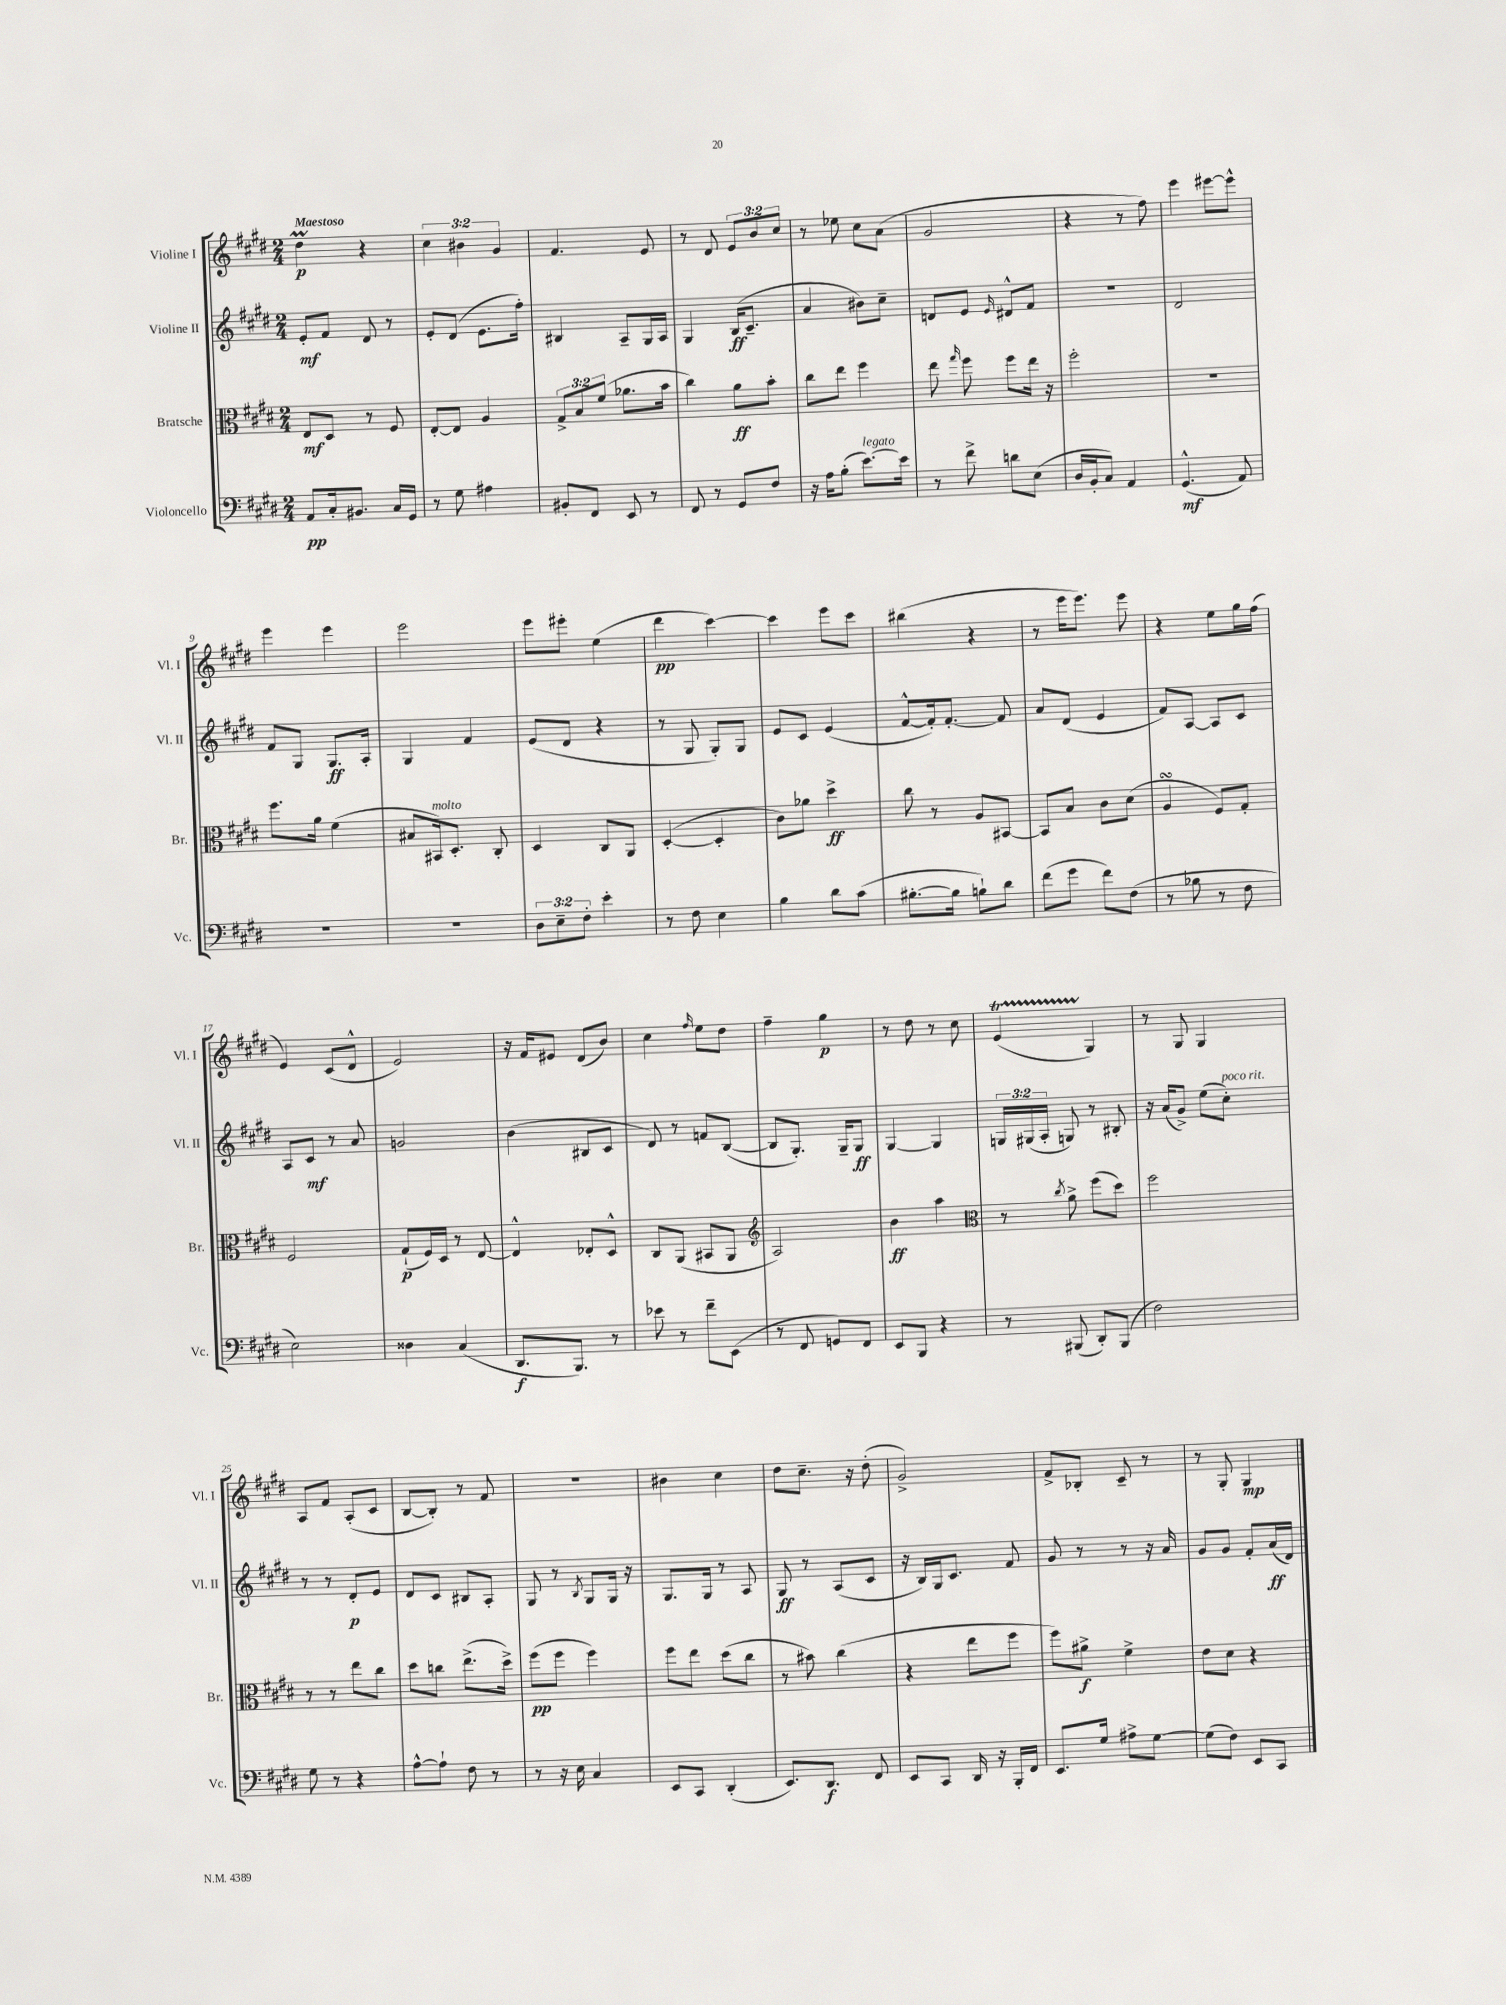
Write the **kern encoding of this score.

**kern	**kern	**kern	**kern
*staff4	*staff3	*staff2	*staff1
*clefF4	*clefC3	*clefG2	*clefG2
*k[f#c#g#d#]	*k[f#c#g#d#]	*k[f#c#g#d#]	*k[f#c#g#d#]
*M2/4	*M2/4	*M2/4	*M2/4
8AA/L	8E/L	8e'/L	4dd#\
16C#'/k	8D#/J	8f#/J	.
8.BB#/J	.	.	.
.	8r	8d#/	4r
16C#/LL	8F#/	8r	.
16GG#/JJ	.	.	.
=	=	=	=
8r	[8E'/L	8e'/L	6cc#\
8G#\	8E/]J	(8d#/J	.
.	.	.	6b#\
4A#\	4A/	8.e\L	.
.	.	.	6g#/
.	.	16ff#'\Jk)	.
=	=	=	=
8BB#'/L	12G#^/L	4B#/	4.f#/
.	12B/	.	.
8FF#/J	.	.	.
.	(12f#/J	.	.
8EE/	8.a-\L	8A~/L	.
8r	.	16G#/L	8e/
.	16b\Jk	16A/JJ	.
=	=	=	=
8FF#/	4cc#\)	4G#/	8r
8r	.	.	8d#/
8GG#/L	8a\L	(16B/LK	12e/L
.	.	8.c#~/J	.
.	.	.	12b/
8F#/J	8b'\J	.	.
.	.	.	12cc#/J
=	=	=	=
16r	8cc#\L	4a/	8r
16A\LK	.	.	.
(8B'\J	8ee\J	.	8ee-\
[8.e\L)	4ff#\	8b#\L)	8cc#\L
.	.	8cc#~\J	(8a\J
16e\]Jk	.	.	.
=	=	=	=
8r	8ee\	8d/L	2g#/
.	16qqgg#/	.	.
8f#^\	8ff#\	8e/J	.
.	.	16qqe/	.
8d\L	8ff#\L	8d#^^/L	.
(8E\J	16ee\Jk	8f#/J	.
.	16r	.	.
=	=	=	=
16D#/LL	2ff#'\	2r	4r
16BB'/J	.	.	.
8C#/J)	.	.	.
4AA/	.	.	8r
.	.	.	8ff#\)
=	=	=	=
(4.GG#^^/	2r	2d#/	4eee\
.	.	.	[8eee#\L
8AA/)	.	.	8eee#^^\]J
=	=	=	=
2r	8.ff#\L	8f#/L	4eee\
.	.	8G#/J	.
.	16a\Jk	.	.
.	(4f#\	8.G#/L	4eee\
.	.	16A'/Jk	.
=	=	=	=
2r	8B#/L	4G#/	2eee\
.	16BB#/k)	.	.
.	8.D#'/J	.	.
.	.	4f#/	.
.	8C#'/	.	.
=	=	=	=
12D#\L	4D#/	(8e/L	8eee\L
12E~\	.	.	.
.	.	8d#/J	8eee#'\J
12F#'\J	.	.	.
4e'\	8C#/L	4r	(4ee\
.	8AA/J	.	.
=	=	=	=
8r	([4D#'/	8r	4ddd#\
8F#\	.	8G#/	.
4E\	4D#'/]	8G#'/L)	[4ccc#\)
.	.	8G#/J	.
=	=	=	=
4B\	8c#\L)	8e/L	4ccc#\]
.	8a-\J	8c#/J	.
8d#\L	4dd#^\	(4e/	8eee\L
(8c#\J	.	.	8ccc#\J
=	=	=	=
[8.B#'\L	8cc#\	[8f#^^/L	(4bb#\
.	8r	16f#'/]k)	.
16B#\]Jk	.	[8.f#'/J	.
8B`\L)	8A/L	.	4r
8d#\J	[8BB#/J	8f#/]	.
=	=	=	=
(8f#\L	8BB#/]L	8a/L	8r
8g#\J	8B/J	(8d#/J	16eee\LK
.	.	.	8.eee\J)
8f#\L)	8c#\L	4e/	.
(8F#\J	(8d#\J	.	8eee\
=	=	=	=
8r	4A/	8f#/L)	4r
8B-\	.	[8A/J	.
8r	8F#/L)	8A/]L	8ee\L
8F#\	8G#'/J	8c#/J	16gg#\L
.	.	.	(16ff#\JJ
=	=	=	=
2E\)	2F#/	8A/L	4e/)
.	.	8c#/J	.
.	.	8r	(8c#/L
.	.	8a/	8d#^^/J
=	=	=	=
4D##\	(8G#`/L	2g/	2e/)
.	16F#/L)	.	.
.	16D#/JJ	.	.
(4C#/	8r	.	.
.	[8E/	.	.
=	=	=	=
8.DD#/L	4E^^/]	(4b\	16r
.	.	.	16f#/LK
.	.	.	8e#/J
8.BBB/J)	.	.	.
.	8E-'/L	8B#/L	(8d#/L
8r	8D#^^/J	8c#/J	8b/J)
=	=	=	=
8e-\	8C#/L	8d#/)	4cc#\
8r	(8AA/J	8r	.
.	.	.	16qqff#/
8f#~\L	8BB#/L	8f/L	8ee\L
(8EE\J	8AA/J	([8B/J	8dd#\J
=	=	=	=
*	*clefG2	*	*
8r	2A/)	8B/]L	4ff#~\
8FF#/	.	8.G#'/J)	.
8GG/L)	.	.	4gg#\
.	.	16G#~/LK	.
8FF#/J	.	8G#/J	.
=	=	=	=
8EE/L	4b\	[4G#/	8r
8BBB/J	.	.	8dd#\
4r	4aa\	4G#/]	8r
.	.	.	8cc#\
=	=	=	=
*	*clefC3	*	*
8r	8r	24G/LL	(4e/
.	.	(24G#/	.
.	.	24A'/JJ	.
.	8qcc#/	.	.
(8BBB#/	8a^\	8G/)	.
8DD#'/L)	(8ff#\L	8r	4G#/)
(8BBB#/J	8dd#\J)	8B#'/	.
=	=	=	=
2F#\)	2ff#\	16r	8r
.	.	(16a/LK	.
.	.	8g#^/J)	8G#/
.	.	(8ee\L	4G#/
.	.	8cc#'\J)	.
=	=	=	=
8G#\	8r	8r	8A/L
8r	8r	8r	8f#/J
4r	8ee\L	8d#'/L	(8A'/L
.	8cc#\J	8e/J	8c#/J
=	=	=	=
[8A^^\L	8dd#\L	8d#/L	[8B/L
8A`\]J	8cc\J	8c#/J	8B'/]J)
8F#\	(8.ee^\L	8B#/L	8r
8r	.	8A'/J	8f#/
.	16dd#^\Jk)	.	.
=	=	=	=
8r	(8ff#\L	8G#/	2r
16r	8ff#\J	8r	.
16E\	.	.	.
.	.	8qB/	.
4C#/	4ff#\)	8G#/L	.
.	.	16G#/Jk	.
.	.	16r	.
=	=	=	=
8EE/L	8ff#\L	8.G#/L	4b#\
8CC#/J	8ee\J	.	.
.	.	16G#/Jk	.
(4DD#'/	(8dd#\L	8r	4cc#\
.	8cc#\J	8A/	.
=	=	=	=
8.EE/L)	8r	8G#/	8dd#\L
.	8b#\)	8r	8.cc#~\J
8.DD#/J	.	.	.
.	(4cc#\	(8A/L	.
.	.	.	16r
8FF#/	.	8c#/J	(8dd#'\
=	=	=	=
8EE/L	4r	16r	2g#^/)
.	.	16B/LL)	.
8CC#/J	.	16G#/J	.
.	.	8.c#/J	.
16DD#/	8ee\L	.	.
16r	.	.	.
16BBB'/LL	8ff#\J	8f#/	.
16FF#/JJ	.	.	.
=	=	=	=
8.EE/L	8ff#\L)	8g#/	8f#^/L
.	8a#^\J	8r	8B-'/J
16G#/Jk	.	.	.
8A#^\L	4f#^\	8r	8c#~/
[8G#\J	.	16r	8r
.	.	16a/	.
=	=	=	=
(8G#\]L	8e\L	8g#/L	8r
8F#\J)	8d#\J	8g#/J	8G#'/
8EE/L	4r	8f#'/L	4G#/
8CC#/J	.	(16a/L	.
.	.	16d#/JJ)	.
==	==	==	==
*-	*-	*-	*-
